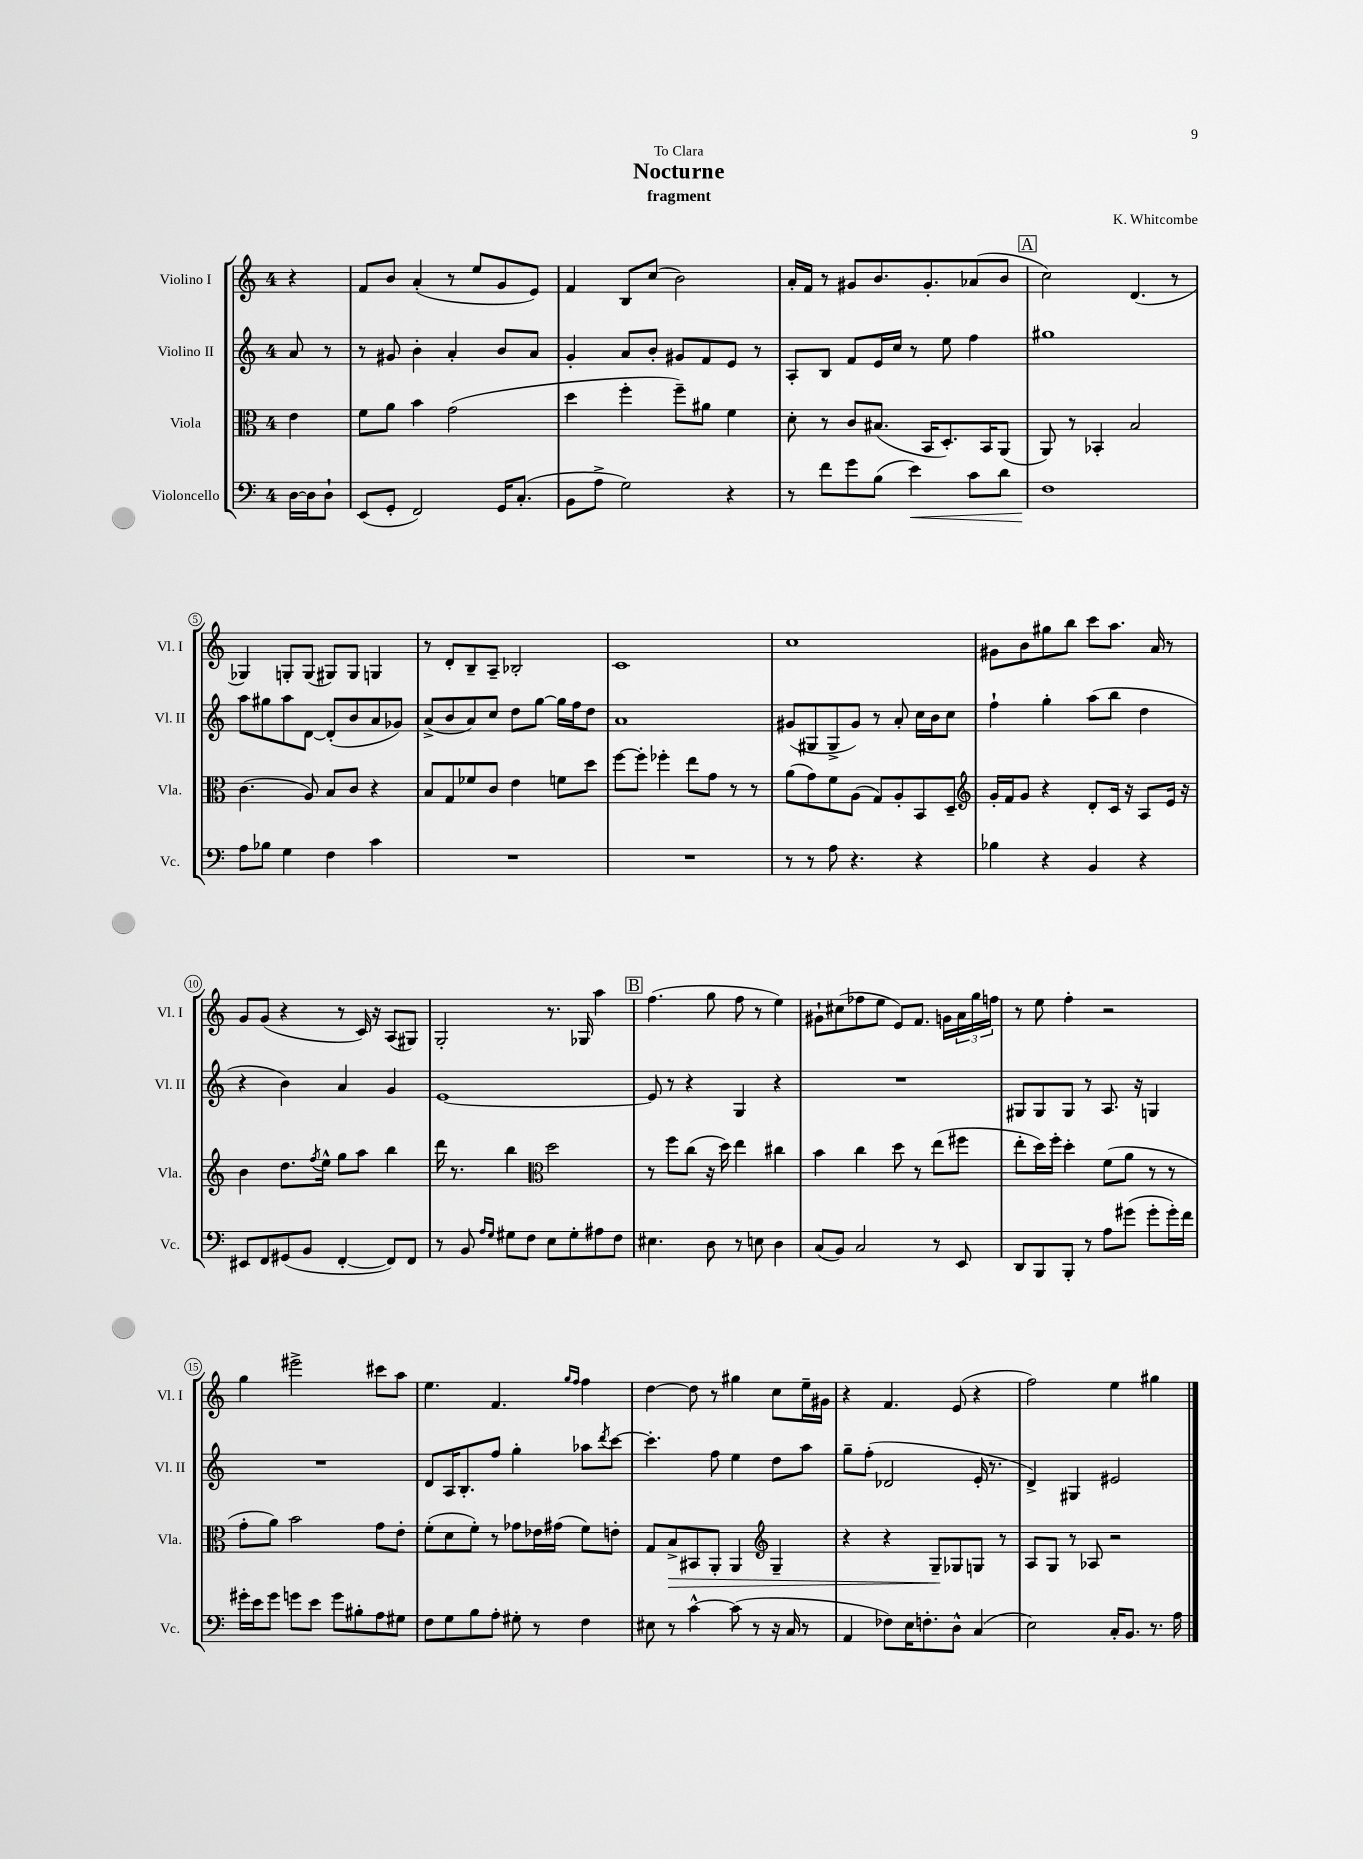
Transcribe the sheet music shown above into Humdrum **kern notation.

**kern	**dynam	**kern	**dynam	**kern	**kern
*part4	*part4	*part3	*part3	*part2	*part1
*staff4	*staff4	*staff3	*staff3	*staff2	*staff1
*I"Violoncello	*	*I"Viola	*	*I"Violino II	*I"Violino I
*I'Vc.	*	*I'Vla.	*	*I'Vl. II	*I'Vl. I
*clefF4	*	*clefC3	*	*clefG2	*clefG2
*k[]	*	*k[]	*	*k[]	*k[]
*M4/4	*	*M4/4	*	*M4/4	*M4/4
=	=	=	=	=	=
[16D\LL	.	4e\	.	8a/	4r
16D\J]	.	.	.	.	.
8D`\J	.	.	.	8r	.
=1	=1	=1	=1	=1	=1
(8EE/L	.	8f\L	.	8r	8f/L
8GG'/J	.	8a\J	.	8g#X/	8b/J
2FF/)	.	4b\	.	4b'\	(4a'/
.	.	(2g\	.	4a'/	8r
.	.	.	.	.	8ee/L
16GG/KL	.	.	.	8b/L	8g/
(8.C'/J	.	.	.	.	.
.	.	.	.	8a/J	8e/J)
=2	=2	=2	=2	=2	=2
8BB\L	.	4dd\	.	4g'/	4f/
8A^\J	.	.	.	.	.
2G\)	.	4ff'\	.	8a/L	8B/L
.	.	.	.	8b'/J	(8cc/J
.	.	8ff~\L)	.	8g#X/L	2b\)
.	.	8a#X\J	.	8f/	.
4r	.	4f\	.	8e/J	.
.	.	.	.	8r	.
=3	=3	=3	=3	=3	=3
8r	.	8d'\	.	8A'/L	16a'/LL
.	.	.	.	.	16f/JJ
8f\L	.	8r	.	8B/J	8r
8g\	.	8c/L	.	8f/L	8g#X/L
(8B\J	.	(8.B#X/J	.	16e/L	8.b/
.	.	.	.	16cc/JJ	.
!	!LO:HP:b	!	!	!	!
4e\)	<	.	.	8r	.
.	.	16BB/KL	.	.	8.g#'/
.	.	8.D'/)	.	8ee\	.
8c\L	.	.	.	4ff\	(8a-X/
.	.	16BB/K	.	.	.
8d\J	.	(8AA/J	.	.	8b/J
!!LO:REH:place=s1:t=A
=4	=4	=4	=4	=4	=4
1F	.	8AA/)	.	1gg#X	2cc\)
.	.	8r	.	.	.
.	.	4BB-X'/	.	.	.
.	.	2B/	.	.	(4.d/
.	.	.	.	.	8r
.	[	.	.	.	.
!!LO:LB:g=z
=5	=5	=5	=5	=5	=5
8A\L	.	(4.c\	.	8aa\L	4G-X/)
8B-X\J	.	.	.	8gg#X\	.
4G\	.	.	.	8aa\	8Gn'/L
.	.	8A/)	.	[8d\J	(8G/J
4F\	.	8B/L	.	(8d'/L]	8G#X/L)
.	.	8c/J	.	8b/	8G#/J
4c\	.	4r	.	8a/	4Gn/
.	.	.	.	8g-X/J)	.
=6	=6	=6	=6	=6	=6
1r	.	8B/L	.	(8a^/L	8r
.	.	8G/	.	8b/	8d'/L
.	.	8f-X/	.	8a/)	8B~/
.	.	8c/J	.	8cc/J	8A~/J
.	.	4e\	.	8dd\L	2B-X'/
.	.	.	.	[8gg\J	.
.	.	8fn\L	.	16gg\LL]	.
.	.	.	.	16ff\J	.
.	.	8dd\J	.	8dd\J	.
=7	=7	=7	=7	=7	=7
1r	.	[8ff\L	.	1a	1c
.	.	8ff'\J]	.	.	.
.	.	4ff-X'\	.	.	.
.	.	8ee\L	.	.	.
.	.	8g\J	.	.	.
.	.	8r	.	.	.
.	.	8r	.	.	.
=8	=8	=8	=8	=8	=8
8r	.	(8a\L	.	(8g#X/L	1cc
8r	.	8g\)	.	8G#X/	.
8A\	.	8f\	.	8G#^/	.
4.r	.	(8A\J	.	8g#/J)	.
.	.	8G/L)	.	8r	.
.	.	8A'/	.	8a'/	.
4r	.	8BB/	.	16cc\LL	.
.	.	.	.	16b\J	.
.	.	8D~/J	.	8cc\J	.
=9	=9	=9	=9	=9	=9
*	*	*clefG2	*	*	*
4B-X\	.	16g'/LL	.	4ff`\	8g#X\L
.	.	16f/J	.	.	.
.	.	8g/J	.	.	8b\
4r	.	4r	.	4gg'\	8gg#X\
.	.	.	.	.	8bb\J
4BB/	.	8d'/L	.	(8aa\L	8ccc\L
.	.	16c/Jk	.	8bb\J	8.aa\J
.	.	16r	.	.	.
4r	.	8A/L	.	4dd\	.
.	.	.	.	.	16a/
.	.	16e/Jk	.	.	8r
.	.	16r	.	.	.
!!LO:LB:g=z
=10	=10	=10	=10	=10	=10
8EE#X/L	.	4b\	.	4r	8g/L
8FF/	.	.	.	.	(8g/J
(8GG#X/	.	8.dd\L	.	4b\)	4r
8BB/J	.	.	.	.	.
.	.	8qff/	.	.	.
.	.	16ee^^\Jk	.	.	.
[4FF'/	.	8gg\L	.	4a/	8r
.	.	8aa\J	.	.	16c/)
.	.	.	.	.	16r
8FF/L])	.	4bb\	.	4g/	(8A/L
8FF/J	.	.	.	.	8G#X/J)
=11	=11	=11	=11	=11	=11
8r	.	16ddd\	.	[1e	2G'/
.	.	8.r	.	.	.
8BB/	.	.	.	.	.
16qqA/LL	.	.	.	.	.
16qqG/JJ	.	.	.	.	.
8G#X\L	.	4bb\	.	.	.
8F\J	.	.	.	.	.
*	*	*clefC3	*	*	*
8E\L	.	2dd\	.	.	8.r
8G#'\	.	.	.	.	.
.	.	.	.	.	16G-X/
8A#X\	.	.	.	.	4aa\
8F\J	.	.	.	.	.
!!LO:REH:place=s1:t=B
=12	=12	=12	=12	=12	=12
4.E#X\	.	8r	.	8e/]	(4.ff\
.	.	8ff\L	.	8r	.
.	.	(8cc\J	.	4r	.
8D\	.	16r	.	.	8gg\
.	.	16dd\)	.	.	.
8r	.	4ee\	.	4G/	8ff\
8En\	.	.	.	.	8r
4D\	.	4cc#X\	.	4r	4ee\)
=13	=13	=13	=13	=13	=13
(8C/L	.	4b\	.	1r	8g#X`\L
8BB/J)	.	.	.	.	(8cc#X\
2C/	.	4cc\	.	.	8ff-X\
.	.	.	.	.	8ee\J
.	.	8dd\	.	.	8e/L)
.	.	8r	.	.	8.f/J
8r	.	(8ee\L	.	.	.
.	.	.	.	.	16gn\LL
8EE/	.	8ff#X\J	.	.	24a\
.	.	.	.	.	24gg\
.	.	.	.	.	24ffn\JJ
=14	=14	=14	=14	=14	=14
8DD/L	.	8ee'\L	.	8G#X/L	8r
8BBB/	.	16dd\L)	.	8G#/	8ee\
.	.	16ff'\JJ	.	.	.
8BBB'/J	.	4dd'\	.	8G#/J	4ff'\
8r	.	.	.	8r	.
8A\L	.	(8f\L	.	8.A/	2r
(8g#X\J	.	8a\J	.	.	.
.	.	.	.	16r	.
8g#'\L	.	8r	.	4Gn/	.
16g#'\L)	.	8r	.	.	.
16f\JJ	.	.	.	.	.
!!LO:LB:g=z
=15	=15	=15	=15	=15	=15
16g#X'\LL	.	8g'\L	.	1r	4gg\
16e\J	.	.	.	.	.
8g#\J	.	8a\J)	.	.	.
8gn\L	.	2b\	.	.	2eee#X^\
8e\J	.	.	.	.	.
8g\L	.	.	.	.	.
8B#X'\	.	.	.	.	.
8A\	.	8g\L	.	.	8ccc#X\L
8G#X\J	.	8e'\J	.	.	8aa\J
=16	=16	=16	=16	=16	=16
8F\L	.	(8f'\L	.	8d/L	4.ee\
8G\	.	8d\	.	16A/K	.
.	.	.	.	8.B'/	.
8B\	.	8f'\J)	.	.	.
8A'\J	.	8r	.	8ff/J	4.f/
8G#X'\	.	8g-X\L	.	4gg'\	.
8r	.	16e-X\L	.	.	.
.	.	(16g#X\JJ	.	.	.
.	.	.	.	.	16qqgg/LL
.	.	.	.	.	16qqff/JJ
4F\	.	8f\L)	.	8aa-X\L	4ff\
.	.	.	.	8qddd/	.
.	.	8en'\J	.	[8ccc\J	.
=17	=17	=17	=17	=17	=17
8E#X\	.	8G/L	.	4.ccc'\]	[4dd\
!	!	!	!LO:HP:b	!	!
8r	.	8B^/	>	.	.
[4c^^\	.	8BB#X/	.	.	8dd\]
.	.	8AA'/J	.	8ff\	8r
(8c\]	.	4AA/	.	4ee\	4gg#X\
8r	.	.	.	.	.
*	*	*clefG2	*	*	*
16r	.	4G~/	.	8dd\L	8cc\L
16C/	.	.	.	.	.
8r	.	.	.	8aa\J	16ee~\L
.	.	.	.	.	16g#X\JJ
=18	=18	=18	=18	=18	=18
4AA/	.	4r	.	8gg~\L	4r
.	.	.	.	(8ff'\J	.
8F-X\L)	.	4r	.	2d-X/	4.f/
16E\K	.	.	.	.	.
8.Fn'\	.	.	.	.	.
.	.	8G~/L	.	.	.
8D^^\J	.	8G-X/	]	.	(8e/
(4C/	.	8Gn/J	.	16e'/	4r
.	.	.	.	8.r	.
.	.	8r	.	.	.
=19	=19	=19	=19	=19	=19
2E\)	.	8A/L	.	4d^/)	2ff\)
.	.	8G/J	.	.	.
.	.	8r	.	4G#X/	.
.	.	8A-X/	.	.	.
16C'/KL	.	2r	.	2e#X/	4ee\
8.BB/J	.	.	.	.	.
8.r	.	.	.	.	4gg#X\
16A\	.	.	.	.	.
==	==	==	==	==	==
*-	*-	*-	*-	*-	*-
